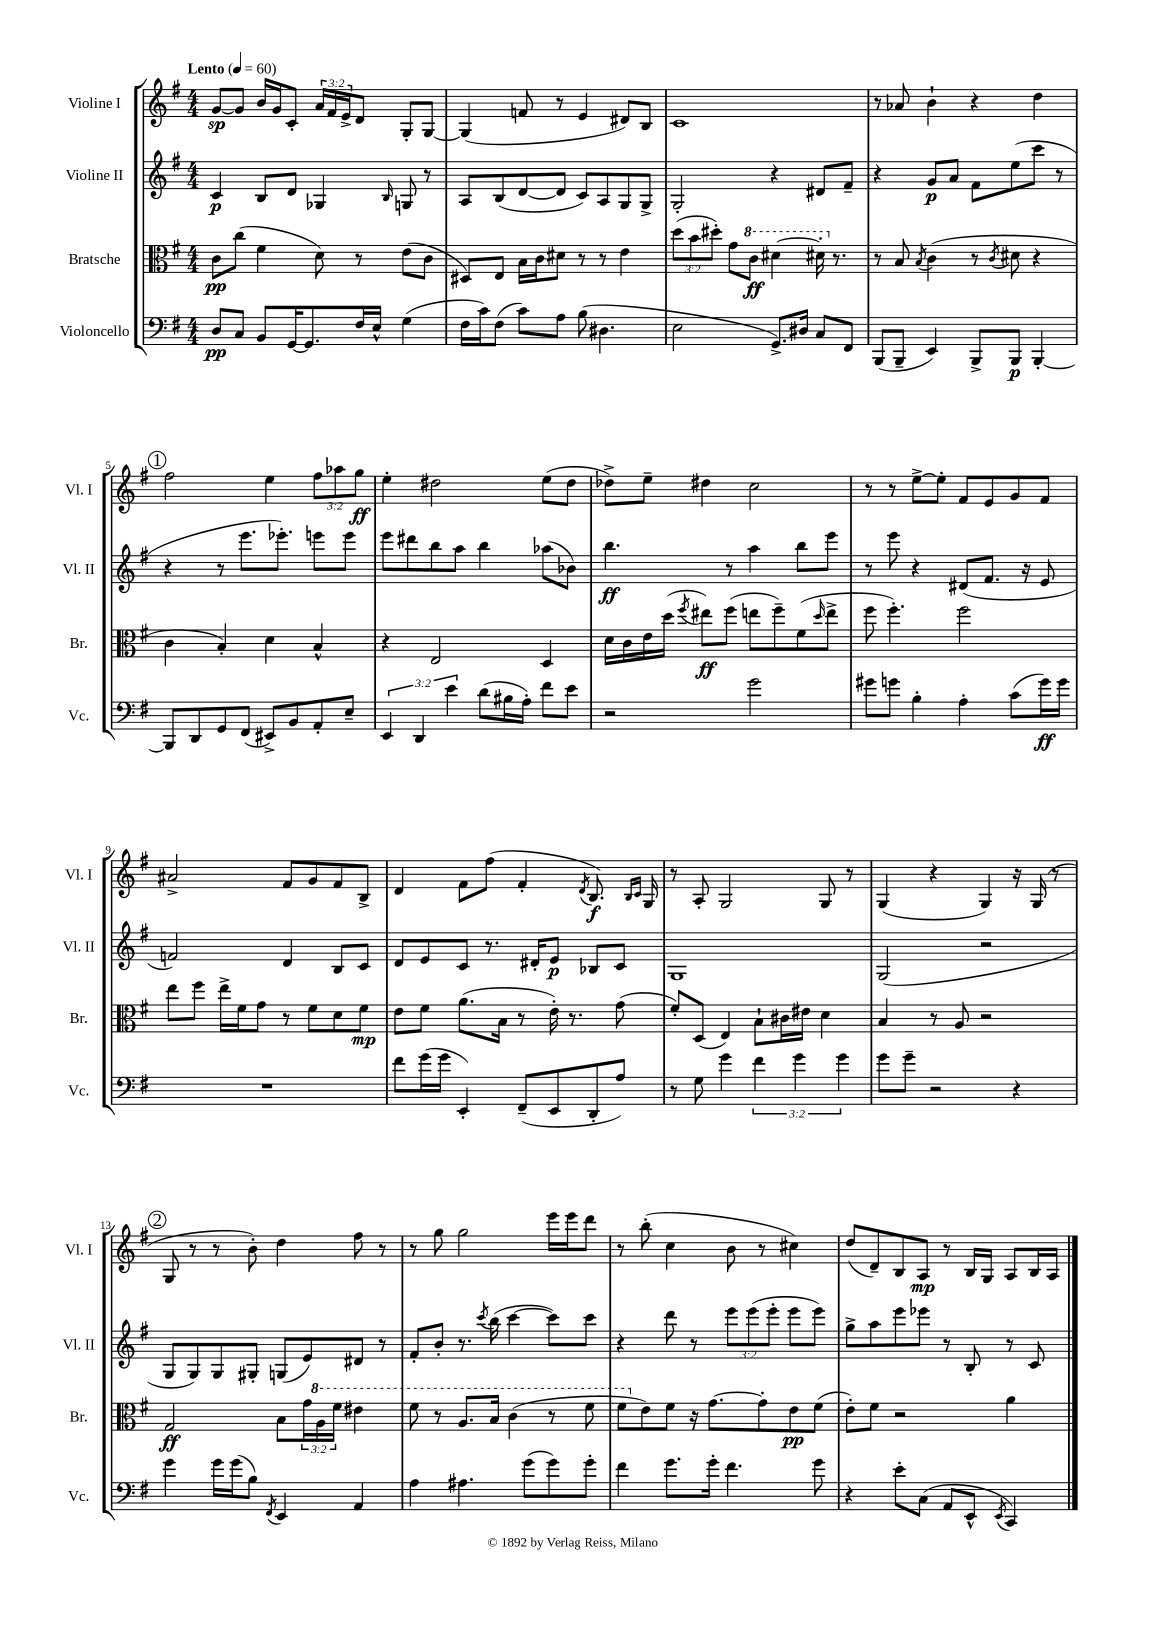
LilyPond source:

<<
\new StaffGroup <<
\new Staff = "s0" \with { instrumentName = "Violine I" shortInstrumentName = "Vl. I" } {
    \clef treble \key g \major \numericTimeSignature \time 4/4 \override Staff.TupletNumber.text = #tuplet-number::calc-fraction-text \tempo "Lento" 4 = 60
    g'8~\sp g'8 b'16 g'16 c'8-. \tuplet 3/2 { a'16 fis'16 e'16-> } d'8 g8-. g8~ |
    g4( f'8 r8 e'4 dis'8) b8 |
    c'1 |
    r8 aes'8 b'4-! r4 d''4 |
    \mark \markup { \circle "1" } fis''2 e''4 \tuplet 3/2 { fis''8 aes''8 g''8\ff } |
    e''4-. dis''2 e''8( dis''8 |
    des''8->) e''8-- dis''4 c''2 |
    r8 r8 e''8~-> e''8-. fis'8 e'8 g'8 fis'8 |
    ais'2-> fis'8 g'8 fis'8 b8-> |
    d'4 fis'8 fis''8( fis'4-. \acciaccatura { d'8 } b8.\f) \grace { b16 c'16 } g16 |
    r8 a8-. g2 g8 r8 |
    g4( r4 g4) r16 g16( r8 |
    \mark \markup { \circle "2" } g8 r8 r8 b'8-.) d''4 fis''8 r8 |
    r8 g''8 g''2 e'''16 e'''16 d'''8 |
    r8 b''8-.( c''4 b'8 r8 cis''4) |
    d''8( d'8--) b8 a8\mp r8 b16 g16 a8 b16 a16 \bar "|." |
}
\new Staff = "s1" \with { instrumentName = "Violine II" shortInstrumentName = "Vl. II" } {
    \clef treble \key g \major \numericTimeSignature \time 4/4 \override Staff.TupletNumber.text = #tuplet-number::calc-fraction-text
    c'4\p b8 d'8 ges4 \grace { b16 } g8 r8 |
    a8 b8( d'8~ d'8 c'8) a8 g8 g8-> |
    g2-. r4 dis'8 fis'8-- |
    r4 g'8\p a'8 fis'8 e''8( c'''8 r8 |
    \mark \markup { \circle "1" } r4 r8 e'''8. ees'''8.-.) e'''8 e'''8 |
    e'''8 dis'''8 b''8 a''8 b''4 aes''8( bes'8) |
    b''4.\ff r8 a''4 b''8 e'''8 |
    r8 e'''8 r4 dis'8( fis'8. r16 e'8 |
    f'2) d'4 b8 c'8 |
    d'8 e'8 c'8 r8. dis'16-. e'8\p bes8 c'8 |
    g1 |
    g2( r2 |
    \mark \markup { \circle "2" } g8 g8) g8 gis8-. g8( e'8) dis'8 r8 |
    fis'8-. b'8-. r8. \acciaccatura { c'''8 } b''16( c'''4~ c'''8) c'''8 |
    r4 d'''8 r8 \tuplet 3/2 { e'''8 e'''8( e'''8-. } e'''8 e'''8) |
    g''8-> a''8 e'''8 ees'''8 r8 b8-. r8 c'8 \bar "|." |
}
\new Staff = "s2" \with { instrumentName = "Bratsche" shortInstrumentName = "Br." } {
    \clef alto \key g \major \numericTimeSignature \time 4/4 \override Staff.TupletNumber.text = #tuplet-number::calc-fraction-text
    c'8\pp c''8( fis'4 d'8) r8 e'8( c'8 |
    dis8) e8 b16 c'16 dis'8 r8 r8 e'4 |
    \tuplet 3/2 { d''8( b'8 dis''8-.) } g'8 \ottava #1 c''8\ff dis''!4~ dis''!16-. \ottava #0 r8. |
    r8 b8 \acciaccatura { b8 } c'4( r8 \acciaccatura { c'8 } dis'8 r4 |
    \mark \markup { \circle "1" } c'4 b4-.) d'4 b4-^ |
    r4 e2 d4 |
    d'16 c'16 e'16 d''16( \acciaccatura { fis''8 } eis''8\ff) fis''8( e''8 fis''8--) fis'8( \grace { d''16 } e''8-> |
    fis''8 fis''4.-.) fis''2 |
    e''8 fis''8 e''16-> fis'16 g'8 r8 fis'8 d'8 fis'8\mp |
    e'8 fis'8 a'8.( b16 r8 e'16-.) r8. g'8( |
    fis'8-.) d8( e4) b8-! cis'16 eis'16 d'4 |
    b4 r8 a8 r2 |
    \mark \markup { \circle "2" } g2\ff b8 \tuplet 3/2 { g'16 \ottava #1 a'16 fis''16 } eis''4 |
    fis''8 r8 a'8. b'16 c''4( r8 fis''8 |
    fis''8 \ottava #0 e'8) fis'8 r16 g'8.~ g'8-. e'8\pp fis'8( |
    e'8-.) fis'8 r2 a'4 \bar "|." |
}
\new Staff = "s3" \with { instrumentName = "Violoncello" shortInstrumentName = "Vc." } {
    \clef bass \key g \major \numericTimeSignature \time 4/4 \override Staff.TupletNumber.text = #tuplet-number::calc-fraction-text
    d8\pp c8 b,8 g,16~ g,8. fis16 e16-^ g4( |
    fis16 c'16) fis8( c'8) a8 b8( dis4. |
    e2 g,8.->) dis16 c8 fis,8 |
    b,,8( b,,8-- e,4) b,,8-> b,,8\p b,,4~-. |
    \mark \markup { \circle "1" } b,,8 d,8 g,8 fis,8( eis,8->) b,8 a,8-. e8-- |
    \tuplet 3/2 { e,4 d,4 e'4 } d'8( bis16 a16-.) fis'8 e'8 |
    r2 g'2 |
    gis'8 g'8 b4-. a4-. c'8( g'16\ff) g'16 |
    R1 |
    fis'8 g'16( g'16 e,4-.) fis,8--( e,8 d,8-. a8) |
    r8 g8 g'4 \tuplet 3/2 { fis'4 g'4 g'4 } |
    g'8 g'8-- r2 r4 |
    \mark \markup { \circle "2" } g'4 g'16 g'16( b8) \acciaccatura { fis,8 } e,4 a,4 |
    a4 ais4. g'8( g'8) g'8-. |
    fis'4 g'8. g'16-. fis'4. g'8 |
    r4 e'8-. c8( a,8 e,8-^ \acciaccatura { e,8 } c,4) \bar "|." |
}
>>
>>
